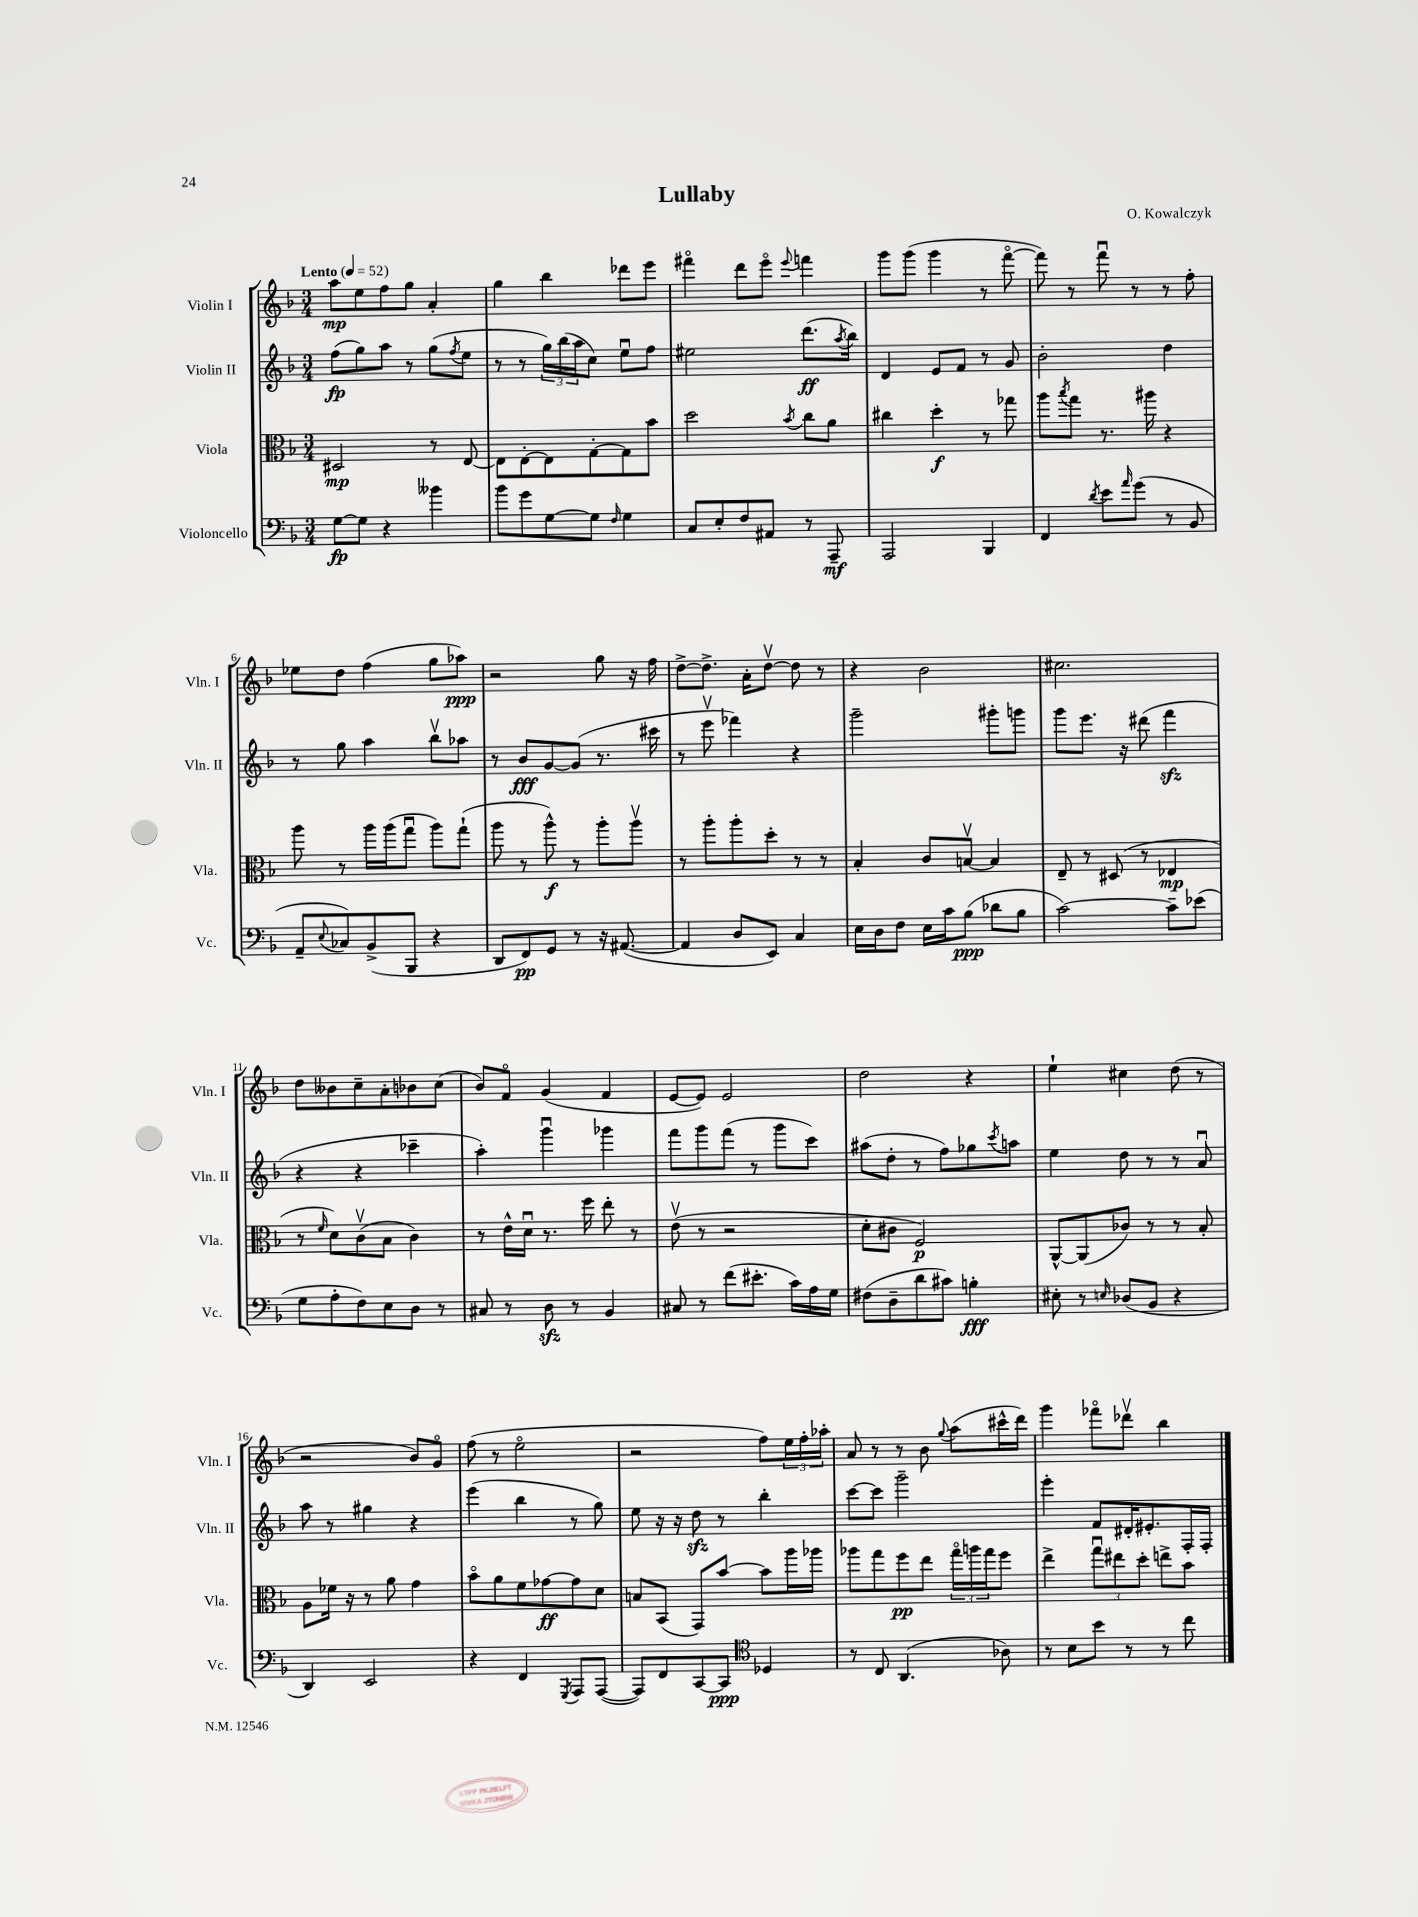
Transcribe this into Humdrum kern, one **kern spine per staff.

**kern	**dynam	**kern	**dynam	**kern	**dynam	**kern	**dynam
*part4	*part4	*part3	*part3	*part2	*part2	*part1	*part1
*staff4	*staff4	*staff3	*staff3	*staff2	*staff2	*staff1	*staff1
*I"Violoncello	*	*I"Viola	*	*I"Violin II	*	*I"Violin I	*
*I'Vc.	*	*I'Vla.	*	*I'Vln. II	*	*I'Vln. I	*
*clefF4	*	*clefC3	*	*clefG2	*	*clefG2	*
*k[b-]	*	*k[b-]	*	*k[b-]	*	*k[b-]	*
*M3/4	*	*M3/4	*	*M3/4	*	*M3/4	*
*MM52	*	*MM52	*	*MM52	*	*MM52	*
=1	=1	=1	=1	=1	=1	=1	=1
!	!	!	!	!	!	!LO:TX:a:B:t=Lento	!
[8G\L	fp	2D#X/	mp	(8ff\L	fp	8aa\L	mp
8G\J]	.	.	.	8gg\)	.	8ee\	.
4r	.	.	.	8aa\J	.	8ff\	.
.	.	.	.	8r	.	8gg\J	.
4b--X\	.	8r	.	(8gg\L	.	4a'/	.
.	.	.	.	8qff/	.	.	.
.	.	[8E/	.	8ee\J	.	.	.
=2	=2	=2	=2	=2	=2	=2	=2
8b-\L	.	8E\L]	.	8r	.	4gg\	.
8g\	.	[8E'\	.	8r	.	.	.
[8G\	.	8E\]	.	24gg\LL)	.	4bb-\	.
.	.	.	.	(24bb-\	.	.	.
.	.	.	.	24aa\J	.	.	.
8G\J]	.	[8G'\	.	8cc\J)	.	.	.
16qqF/	.	.	.	.	.	.	.
4G\	.	8G\]	.	8eeu\L	.	8ddd-X\L	.
.	.	8b-\J	.	8ff\J	.	8eee\J	.
=3	=3	=3	=3	=3	=3	=3	=3
8C/L	.	2dd\	.	2ee#X\	.	4fff#X\	.
8E'/	.	.	.	.	.	.	.
8F/	.	.	.	.	.	8ddd\L	.
8AA#X/J	.	.	.	.	.	8eee\J	.
.	.	8qb-/	.	.	.	8qqeee/	.
8r	.	8cc\L	.	(8.ddd\L	ff	4fffn\	.
8AAA~/	mf	8a\J	.	.	.	.	.
.	.	.	.	8qaa/	.	.	.
.	.	.	.	16bb-\Jk)	.	.	.
=4	=4	=4	=4	=4	=4	=4	=4
2AAA/	.	4cc#X\	.	4d/	.	8ggg\L	.
.	.	.	.	.	.	(8ggg\J	.
.	.	4dd'\	f	8e/L	.	4ggg\	.
.	.	.	.	8f/J	.	.	.
4BBB-/	.	8r	.	8r	.	8r	.
.	.	8gg-X\	.	8g/	.	[8fff\	.
=5	=5	=5	=5	=5	=5	=5	=5
4FF/	.	8aa\L	.	2b-'\	.	8fff\])	.
.	.	8qbb-/	.	.	.	.	.
.	.	8gg\J	.	.	.	8r	.
8qd/	.	.	.	.	.	.	.
8e\L	.	8.r	.	.	.	8fffu\	.
16qqa/	.	.	.	.	.	.	.
(8g\J	.	.	.	.	.	8r	.
.	.	16aa#X\	.	.	.	.	.
8r	.	4r	.	4dd\	.	8r	.
8BB-/	.	.	.	.	.	8ff'\	.
!!LO:LB:g=z
=6	=6	=6	=6	=6	=6	=6	=6
8AA~/L	.	8aa\	.	8r	.	8ee-X\L	.
8qqE/	.	.	.	.	.	.	.
8C-X/)	.	8r	.	8gg\	.	8dd\J	.
(8BB-^/	.	16aa\LL	.	4aa\	.	(4ff\	.
.	.	(16aa\J	.	.	.	.	.
8BBB-/J	.	8ggu\J	.	.	.	.	.
4r	.	8aa\L)	.	8bb-v\L	.	8gg\L	.
.	.	(8gg`\J	.	8aa-X\J	.	8aa-X\J)	ppp
=7	=7	=7	=7	=7	=7	=7	=7
8DD/L	.	8aa\	.	8r	.	2r	.
8FF/)	pp	8r	.	8b-/L	fff	.	.
8GG/J	.	8aa^^\)	f	[8g/	.	.	.
8r	.	8r	.	(8g/J]	.	.	.
16r	.	8aa'\L	.	8.r	.	8gg\	.
([8.AA#X/	.	.	.	.	.	.	.
.	.	8aav\J	.	.	.	16r	.
.	.	.	.	16ccc#X\	.	16ff\	.
=8	=8	=8	=8	=8	=8	=8	=8
4AA#/]	.	8r	.	8r	.	[8dd^\L	.
.	.	8aa'\L	.	8eeev\	.	8.dd^\J]	.
8D/L	.	8aa'\	.	4fff-X\)	.	.	.
.	.	.	.	.	.	16a'\KL	.
8EE/J)	.	8dd'\J	.	.	.	[8ddv\J	.
4C/	.	8r	.	4r	.	8dd\]	.
.	.	8r	.	.	.	8r	.
=9	=9	=9	=9	=9	=9	=9	=9
16E\LL	.	4B-'/	.	2ggg~\	.	4r	.
16D\J	.	.	.	.	.	.	.
8F\J	.	.	.	.	.	.	.
16E\LL	.	8c/L	.	.	.	2b-\	.
16c\J	.	.	.	.	.	.	.
(8B-\J	ppp	[8Bnv/J	.	.	.	.	.
8d-X\L	.	4B/]	.	8ggg#X'\L	.	.	.
8B-\J	.	.	.	8gggn\J	.	.	.
=10	=10	=10	=10	=10	=10	=10	=10
[2c\)	.	8E~/	.	8ggg\L	.	2.cc#X\	.
.	.	8r	.	8.eee\J	.	.	.
.	.	(8D#X/	.	.	.	.	.
.	.	.	.	16r	.	.	.
.	.	8r	.	(8ddd#X\	.	.	.
8c~\L]	.	4E-X/	mp	4fffzz\	.	.	.
(8e-X\J	.	.	.	.	.	.	.
!!LO:LB:g=z
=11	=11	=11	=11	=11	=11	=11	=11
8G\L	.	8r	.	4r	.	8dd\L	.
.	.	16qqf/	.	.	.	.	.
8A'\	.	8d\L)	.	.	.	8b--X\	.
8F\)	.	(8cv\	.	4r	.	8cc~\	.
8E\	.	8B-\J	.	.	.	8a'\	.
8D\J	.	4c\)	.	4ccc-X~\	.	8b-X\	.
8r	.	.	.	.	.	(8cc\J	.
=12	=12	=12	=12	=12	=12	=12	=12
8C#X/	.	8r	.	4aa'\)	.	8b-/L)	.
8r	.	16e^^\LL	.	.	.	8f/J	.
.	.	16du\JJ	.	.	.	.	.
8Dzz\	.	8.r	.	4gggu\	.	(4g/	.
8r	.	.	.	.	.	.	.
.	.	16ff\	.	.	.	.	.
4BB-/	.	8ee'\	.	4ggg-X\	.	4f/	.
.	.	8r	.	.	.	.	.
=13	=13	=13	=13	=13	=13	=13	=13
8C#X/	.	(8ev\	.	8fff\L	.	[8e/L	.
8r	.	8r	.	8ggg\	.	8e/J])	.
(8f\L	.	2r	.	(8fff\J	.	2e/	.
8.e#X'\J	.	.	.	8r	.	.	.
.	.	.	.	8ggg\L	.	.	.
16c\LL)	.	.	.	.	.	.	.
16A\	.	.	.	8ccc\J)	.	.	.
16G\JJ	.	.	.	.	.	.	.
=14	=14	=14	=14	=14	=14	=14	=14
(8F#X\L	.	8d'\L	.	(8aa#X\L	.	2dd\	.
8D~\	.	8c#X\J	.	8dd'\J	.	.	.
8d\	.	2F/)	p	8r	.	.	.
8c#X\J)	.	.	.	8ff\L)	.	.	.
4Bn'\	fff	.	.	8gg-X\	.	4r	.
.	.	.	.	8qccc/	.	.	.
.	.	.	.	8aan\J	.	.	.
=15	=15	=15	=15	=15	=15	=15	=15
8E#X'\	.	[8AA^^/L	.	4ee\	.	4ee`\	.
8r	.	(8AA/]	.	.	.	.	.
16qqEn/	.	.	.	.	.	.	.
(8D-X/L	.	8c-X/J)	.	8dd\	.	4cc#X\	.
8BB-/J	.	8r	.	8r	.	.	.
4r	.	8r	.	8r	.	(8dd\	.
.	.	8B-'/	.	8au/	.	8r	.
!!LO:LB:g=z
=16	=16	=16	=16	=16	=16	=16	=16
4DD/)	.	8A\L	.	8aa\	.	2r	.
.	.	16f-X\Jk	.	8r	.	.	.
.	.	16r	.	.	.	.	.
2EE/	.	8r	.	4gg#X\	.	.	.
.	.	8a\	.	.	.	.	.
.	.	4g\	.	4r	.	8b-/L)	.
.	.	.	.	.	.	8g/J	.
=17	=17	=17	=17	=17	=17	=17	=17
4r	.	8b-\L	.	(4eee\	.	(8ff\	.
.	.	8a\	.	.	.	8r	.
4FF/	.	8f\	.	4bb-\	.	2ee\	.
.	.	[8g-X\	ff	.	.	.	.
8qGGG/	.	.	.	.	.	.	.
8AAA/L	.	8g-\]	.	8r	.	.	.
([8AAA/J	.	8d\J	.	8gg\)	.	.	.
=18	=18	=18	=18	=18	=18	=18	=18
8AAA/L])	.	8Bn/L	.	8ee\	.	2r	.
8FF/	.	(8BB-/J	.	16r	.	.	.
.	.	.	.	16r	.	.	.
[8CC/	.	8GG/L)	.	8ddzz\	.	.	.
8CC/J]	ppp	[8b-/J	.	8r	.	.	.
*clefC4	*	*	*	*	*	*	*
4D-X/	.	8b-\L]	.	4bb-'\	.	8ff\L)	.
.	.	16aa\L	.	.	.	24ee\L	.
.	.	.	.	.	.	24ff'\	.
.	.	16aa-X\JJ	.	.	.	.	.
.	.	.	.	.	.	24aa-X'\JJ	.
=19	=19	=19	=19	=19	=19	=19	=19
8r	.	8aa-X\L	.	[8ccc\L	.	8a/	.
8C/	.	8gg\	.	8ccc\J]	.	8r	.
(4.AA/	.	8ff\	pp	2ggg~\	.	8r	.
.	.	8ee\J	.	.	.	8b-\	.
.	.	.	.	.	.	8qqgg/	.
.	.	24gg\LL	.	.	.	(8aa\L	.
.	.	24aan\	.	.	.	.	.
.	.	24gg\J	.	.	.	.	.
8A-X\)	.	8ff\J	.	.	.	16ccc#X^^\L	.
.	.	.	.	.	.	16ddd\JJ)	.
=20	=20	=20	=20	=20	=20	=20	=20
8r	.	4ee^\	.	4eee'\	.	4ggg\	.
8B-\L	.	.	.	.	.	.	.
8b-\J	.	12ggu\L	.	8f/L	.	8fff-X\L	.
.	.	12ee#X\	.	.	.	.	.
8r	.	.	.	16d#X'/K	.	8ddd-Xv\J	.
.	.	12dd'\J	.	.	.	.	.
.	.	.	.	8.e#X'/	.	.	.
8r	.	8een^\L	.	.	.	4bb-\	.
8cc\	.	8b-\J	.	16F'/L	.	.	.
.	.	.	.	16F'/JJ	.	.	.
==	==	==	==	==	==	==	==
*-	*-	*-	*-	*-	*-	*-	*-
